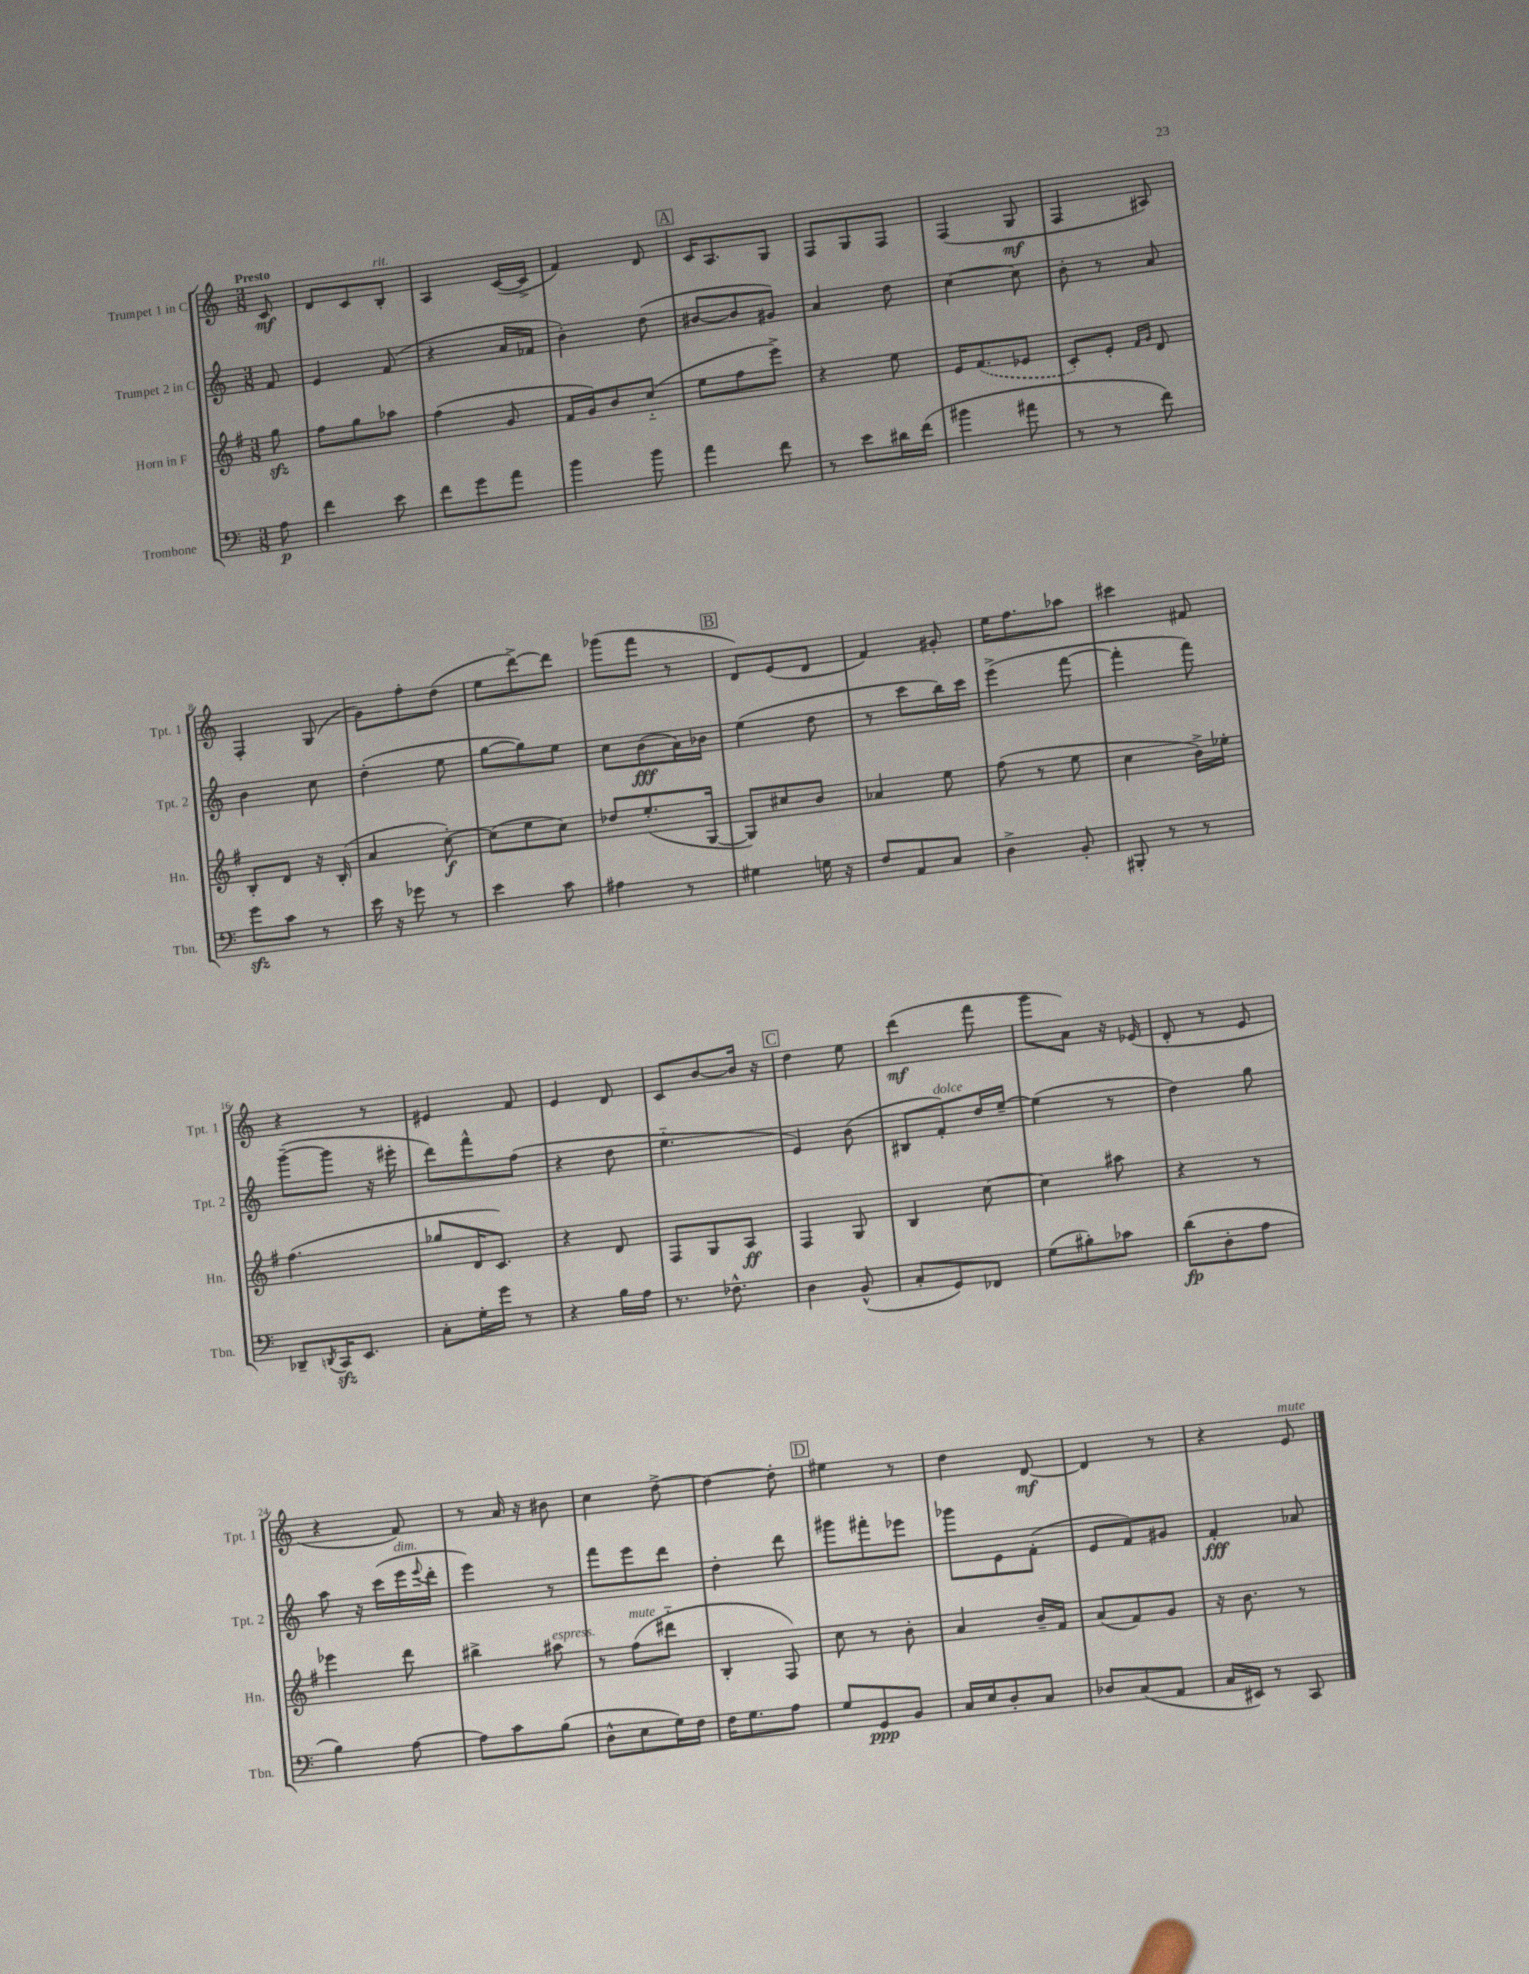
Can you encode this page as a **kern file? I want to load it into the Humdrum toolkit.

**kern	**kern	**kern	**kern
*staff4	*staff3	*staff2	*staff1
*clefF4	*clefG2	*clefG2	*clefG2
*k[]	*k[f#]	*k[]	*k[]
*M3/8	*M3/8	*M3/8	*M3/8
8A\	8gg\	8f/	8c/
=	=	=	=
4f\	8ff#\L	4e/	8d/L
.	8gg\	.	8c/
8e\	8aa-\J	(8f/	8B'/J
=	=	=	=
8f\L	(4ff#\	4r	4A/
8g\	.	.	.
8a\J	8g/	16a/LL	([16c/LL
.	.	16f-/JJ	16c^/]JJ
=	=	=	=
4b\	16f#/LL	4b'\)	4f/)
.	16g/J)	.	.
.	8b/	.	.
8b\	(8cc'~/J	(8dd\	8d/
=	=	=	=
4a\	8ee\L	[8b#/L	16c/LK
.	.	.	8.A/
.	8ff#\	8b#/]	.
8f\	8eee^\J)	8g#/J)	8G/J
=	=	=	=
8r	4r	4a/	8F/L
8e\L	.	.	8G/
16d#\L	8ee\	8dd\	8F/J
(16f\JJ	.	.	.
=	=	=	=
4b#\	16e/LK	[4cc\	(4F/
.	(8.f#/	.	.
8a#\	8e-/J	8cc\]	8G/
=	=	=	=
8r	8c'/L)	8b'\	4F/
8r	8e'/J	8r	.
.	16qqf#/LL	.	.
.	16qqg/JJ	.	.
8f\)	8d/	8a/	8A#/)
=	=	=	=
8g\L	8B'/L	4b\	4F'/
8c\J	8d/J	.	.
8r	16r	8cc\	(8G/
.	(16B'/	.	.
=	=	=	=
16e\	4a/	(4dd'\	8g\L)
16r	.	.	.
8g-\	.	.	8ff'\
8r	[8cc'\)	8ee\	(8dd\J
=	=	=	=
4e\	(8cc\]L	[8gg\L	8ee\L
.	8ee\	8gg\])	[8ddd^\)
8c\	8cc\J)	8ee\J	8ddd\]J
=	=	=	=
4A#\	8dd-/L	8cc\L	(8ggg-\L
.	(8.ee'/	(8b\	8fff\J
8r	.	16a\L)	8r
.	[16G/Jk	16b-\JJ	.
=	=	=	=
4G#\	8G/]L)	(4ee\	8d/L)
.	8cc#/	.	(8e/
16G\	8b/J	8dd\	8d/J
16r	.	.	.
=	=	=	=
8F/L	4a-/	8r	4f/)
8AA/	.	8ccc\L	.
8C/J	8ee\	16bb\L)	8g#'/
.	.	16ccc\JJ	.
=	=	=	=
4D^\	(8ff#\	(4eee^\	16ee\LK
.	.	.	8.ff\
.	8r	.	.
8BB'/	8ee\	[8fff\	8aa-\J
=	=	=	=
8BBB#'/	4cc\	4fff'\]	4ccc#\
8r	.	.	.
8r	16b^\LL)	8fff\)	8f#/
.	16ee-'\JJ	.	.
=	=	=	=
8DD-~/L	(4.ff#\	([8ggg~\L	4r
8qDD/	.	.	.
16CC/K	.	8ggg\]J	.
8.EE/J	.	.	.
.	.	16r	8r
.	.	16eee#'\	.
=	=	=	=
8C'\L	8gg-/L	8ddd\L)	4e#/
16G'\L	16d/K	8fff^^\	.
16g\JJ	8.c/J)	.	.
8r	.	(8ff\J	8f/
=	=	=	=
4r	4r	4r	4e/
16B\LL	8d/	8dd\	8d/
16A\JJ	.	.	.
=	=	=	=
8.r	8F#/L	4.ee'~\	8c/L
.	8G/	.	[8b/
8.F-^^\	.	.	.
.	8A/J	.	16b/]Jk
.	.	.	16r
=	=	=	=
4D\	4F#/	4e/)	4dd\
(8BB^^/	8G/	(8b\	8ee\
=	=	=	=
8C'/L	4B/	8B#/L	(4ddd\
8GG/)	.	8f'/)	.
8FF-/J	[8cc\	16dd/L	8fff\
.	.	[16ee~/JJ	.
=	=	=	=
(8G\L	4cc\]	(4ee\]	8ggg\L
8B#'\)	.	.	8a\J)
8c-\J	8aa#\	8r	16r
.	.	.	(16e-/
=	=	=	=
(8d\L	4r	4dd\)	8d'/
8D'\	.	.	8r
8A\J	8r	8gg\	8e/
=	=	=	=
4B\)	4eee-\	8aa\	4r
.	.	16r	.
.	.	(16ccc\LL	.
[8A\	8ddd\	16eee\	8f/)
.	.	8qqeee/	.
.	.	16ddd'\JJ	.
=	=	=	=
8A\]L	4bb#^\	4eee\)	8r
8c\	.	.	16a/
.	.	.	16r
(8B\J	8aa#\	8r	8b#\
=	=	=	=
8D^^\L	8r	8fff\L	4cc\
8E\	(8ff#\L	8eee\	.
16G\L)	8ddd#'~\J	8ddd\J	[8dd^\
16F\JJ	.	.	.
=	=	=	=
16F\LK	4B'/	4dd'\	4dd\_
8.G\	.	.	.
8A\J	8F#/)	8ddd\	8dd'\]
=	=	=	=
8G/L	8cc\	8ggg#\L	4ee#\
8GG/	8r	8fff#'\	.
8BB/J	8b'\	8eee-\J	8r
=	=	=	=
16C/LL	4a/	8ggg-\L	4dd\
16E/J	.	.	.
8D'/	.	8e\	.
8C/J	16b~/LL	(8f'\J	[8d/
.	16f#/JJ	.	.
=	=	=	=
8D-/L	(8a/L	8e/L	4d/]
(8C/	8f#/)	8f/)	.
8AA/J	8g/J	8g#/J	8r
=	=	=	=
16C/LL	16r	4f'/	4r
16EE#/JJ)	8.b\	.	.
8r	.	.	.
8CC/	8r	8a-/	8e/
==	==	==	==
*-	*-	*-	*-
